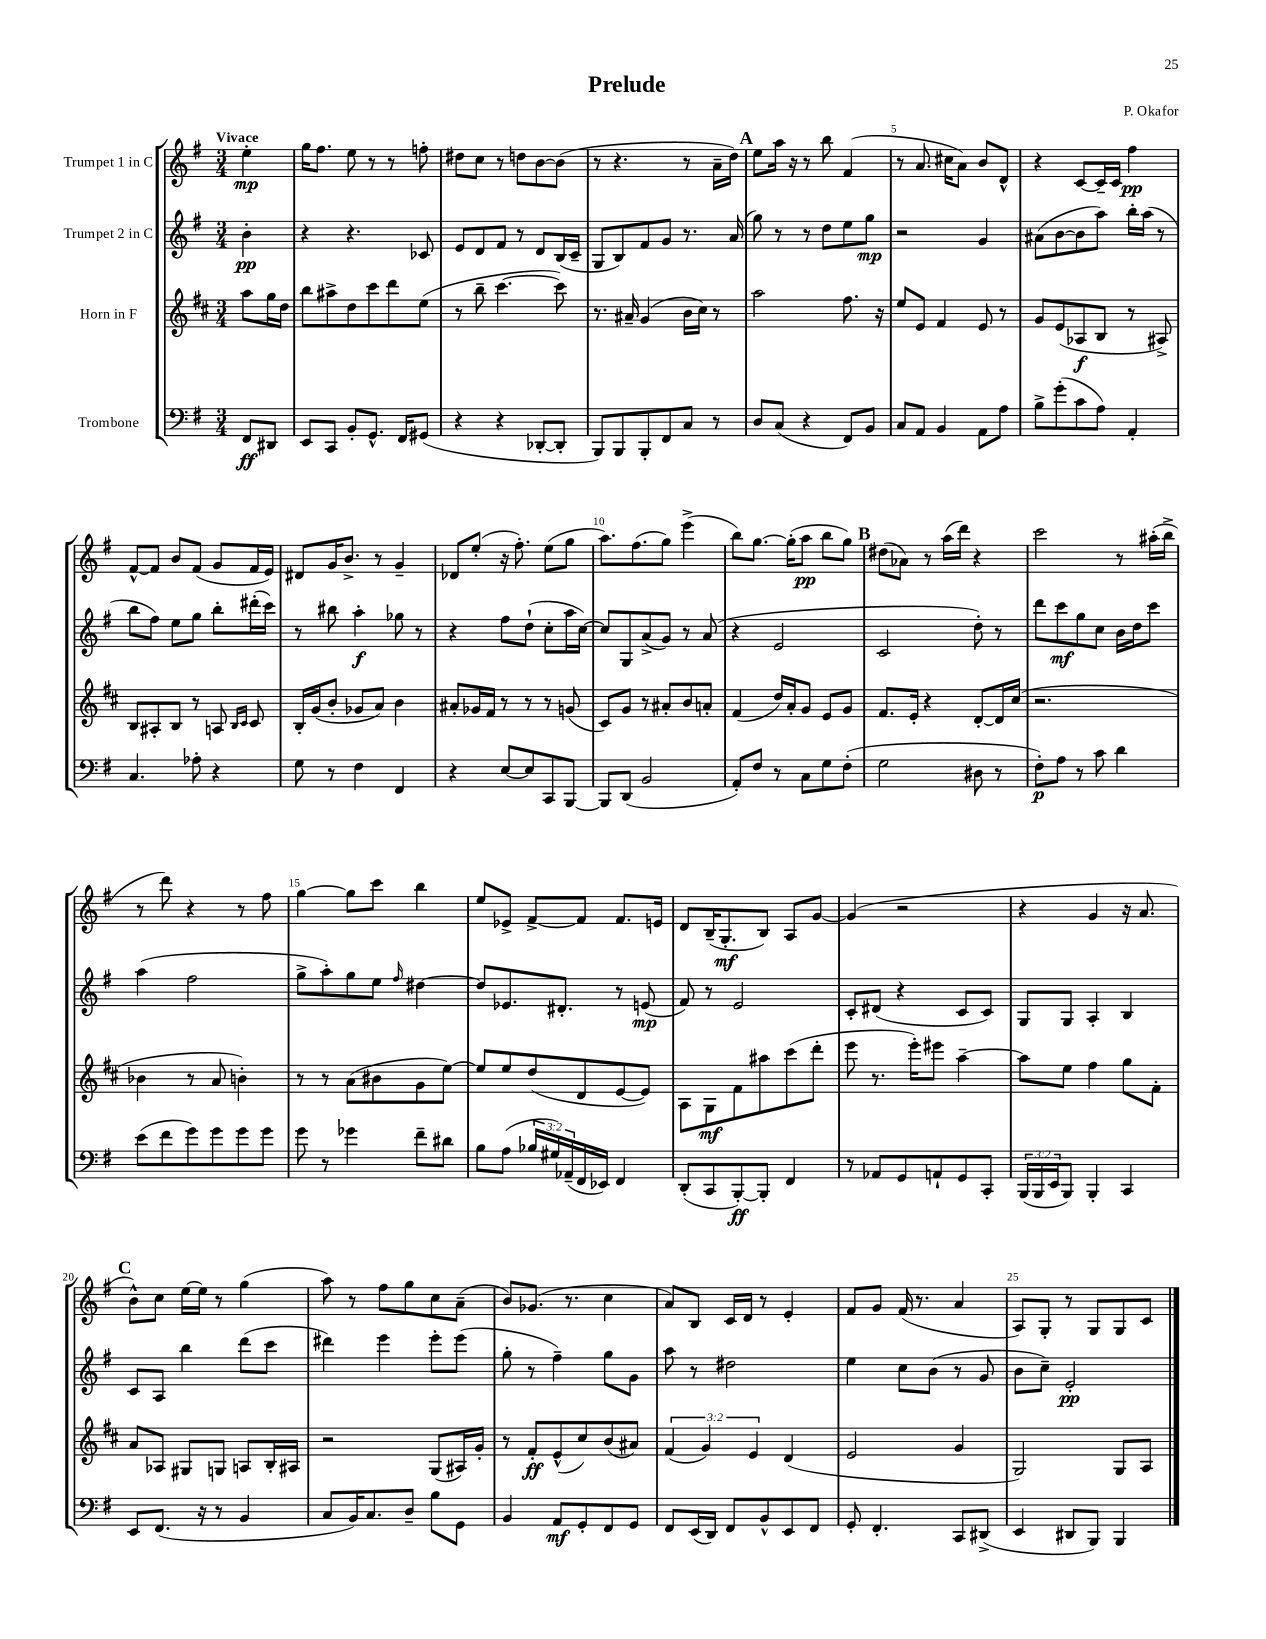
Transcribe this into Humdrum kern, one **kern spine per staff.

**kern	**kern	**kern	**kern
*staff4	*staff3	*staff2	*staff1
*clefF4	*clefG2	*clefG2	*clefG2
*k[f#]	*k[f#c#]	*k[f#]	*k[f#]
*M3/4	*M3/4	*M3/4	*M3/4
8FF#	8aa	4b'	4ee'
8DD#	16gg	.	.
.	16dd	.	.
=	=	=	=
8EE	8bb	4r	16gg
.	.	.	8.ff#
8CC	8aa#^	.	.
8BB'	8dd	4.r	8ee
8.GG^^	8ccc#	.	8r
.	8ddd	.	8r
16FF#	.	.	.
(8GG#	(8ee	8c-	8ff'
=	=	=	=
4r	8r	8e	8dd#
.	8bb~	8d	8cc
4r	[4.ccc#	8f#	8r
.	.	8r	8dd
[8DD-'	.	8d	[8b
8DD-']	8ccc#])	(16B	(8b]
.	.	16c~	.
=	=	=	=
8BBB)	8.r	8G	8r
8BBB	.	8B)	4.r
.	16a#~	.	.
8BBB'	(4g	8f#	.
8FF#	.	8g	.
8C	16b	8.r	8r
.	16cc#)	.	.
8r	8r	.	16a~
.	.	(16a	16dd)
=	=	=	=
8D	2aa	8gg)	8ee
(8C	.	8r	16aa
.	.	.	16r
4r	.	8r	8r
.	.	8dd	8bb
8FF#)	8.ff#	8ee	(4f#
8BB	.	8gg	.
.	16r	.	.
=	=	=	=
8C	8ee	2r	8r
8AA	8e	.	8.a
4BB	4f#	.	.
.	.	.	16cc#
.	.	.	8a)
8AA	8e	4g	8b
8A	8r	.	8d^^
=	=	=	=
8B^	8g	(8a#	4r
(8g'	(8e	[8b	.
8c	8A-	8b]	[8c
8A)	8B	8aa)	16c~]
.	.	.	16c
4AA'	8r	16bb'	4ff#
.	.	(16aa	.
.	8A#^)	8r	.
=	=	=	=
4.C	8B	8bb	[8f#^^
.	8A#'	8ff#)	8f#]
.	8B	8ee	8b
8A-'	8r	8gg	(8f#
4r	8A	8bb'	8g
.	16qqB	.	.
.	16qqc#	.	.
.	8c#	(16ddd#'	16f#
.	.	16ccc)	16e)
=	=	=	=
8G	16B'	8r	8d#
.	(16g	.	.
8r	8b'	8bb#	16g
.	.	.	8.b^
4F#	8g-	4aa'	.
.	8a)	.	8r
4FF#	4b	8gg-	4g~
.	.	8r	.
=	=	=	=
4r	8a#'	4r	8d-
.	16g-	.	(8ee'
.	16f#	.	.
[8E	8r	8ff#	16r
.	.	.	8.ff#')
8E]	8r	(8dd`	.
8CC	8r	8cc'	(8ee
[8BBB	(8g	16aa	8gg
.	.	[16cc)	.
=	=	=	=
8BBB]	8c#)	8cc]	8.aa)
(8DD	8g	8G	.
.	.	.	(8.ff#
2BB	8r	(8a^	.
.	8a#'	8g)	8gg)
.	8b	8r	(4eee^
.	8a'	(8a	.
=	=	=	=
8AA')	(4f#	4r	8bb)
8F#	.	.	[8.gg
8r	16dd)	2e	.
.	16a'	.	(16gg']
8C	8g	.	8aa
8G	8e	.	8bb
(8F#'	8g	.	8gg)
=	=	=	=
2G	8.f#	2c	(8dd#
.	.	.	8a-)
.	16e'	.	.
.	4r	.	8r
.	.	.	(16aa
.	.	.	16ddd)
8D#	[8d'	8dd')	4r
8r	16d]	8r	.
.	(16cc#	.	.
=	=	=	=
8F#')	2.r	8ddd	2ccc
8A	.	8ccc	.
8r	.	8gg	.
8c	.	8cc	.
4d	.	16b	8r
.	.	16dd	.
.	.	8ccc	(16aa#'
.	.	.	16bb^
=	=	=	=
(8e	4b-	(4aa	8r
8f#	.	.	8ddd)
8g)	8r	2ff#	4r
8g	8a	.	.
8g	4b')	.	8r
8g	.	.	8ff#
=	=	=	=
8g	8r	8gg^	[4gg
8r	8r	8aa')	.
4g-	(8a	8gg	8gg]
.	8b#	8ee	8ccc
.	.	16qqff#	.
8f#~	8g	[4dd#	4bb
8d#	[8ee)	.	.
=	=	=	=
8B	8ee]	8dd#]	8ee
(8A	8ee	8.e-	8e-^
24B-	(8dd	.	[8f#^
24G#)	.	.	.
.	.	8.d#'	.
(24AA-~	.	.	.
16FF#	8d	.	8f#]
16EE-)	.	.	.
4FF#	[8e	8r	8.f#
.	8e])	(8e	.
.	.	.	16e
=	=	=	=
(8DD'	8A	8f#)	8d
8CC	8G	8r	(16B~
.	.	.	8.G'
[8BBB')	8f#	2e	.
8BBB']	8aa#	.	8B)
4FF#	(8ccc#	.	8A
.	8ddd'	.	[8g
=	=	=	=
8r	8eee	8c'	(4g]
8AA-	8.r	(8d#	.
8GG	.	4r	2r
.	16eee')	.	.
8AA`	8eee#	.	.
8GG	[4aa~	8c	.
8CC'	.	8c)	.
=	=	=	=
(24BBB	8aa]	8G	4r
24BBB	.	.	.
24EE	.	.	.
8BBB)	8ee	8G	.
4BBB'	4ff#	4A'	4g
4CC	8gg	4B	16r
.	.	.	8.a
.	8f#'	.	.
=	=	=	=
8EE	8a	8c	8b^^)
(8.FF#	8A-	8A	8cc
.	8G#	4bb	[16ee
16r	.	.	16ee]
8r	8G	.	8r
4BB	8A	(8ddd	(4gg
.	16B'	8ccc	.
.	16A#	.	.
=	=	=	=
8C	2r	4ddd#)	8aa)
16BB)	.	.	8r
8.C	.	.	.
.	.	4eee	8ff#
8D~	.	.	8gg
8B	(8G	8eee'	8cc
8GG	16A#)	(8eee	(8a~
.	16g'	.	.
=	=	=	=
4BB	8r	8gg'	8b)
.	8f#'	8r	(8.g-
8AA	(8e^^	4ff#~)	.
.	.	.	8.r
8GG'	8cc#)	.	.
8FF#	(8b	8gg	4cc
8GG	8a#)	8g	.
=	=	=	=
8FF#	(6f#	8aa	8a)
(16EE	.	8r	8B
.	6g)	.	.
16DD)	.	.	.
8FF#	.	2dd#	16c
.	.	.	16d
.	6e	.	.
8BB^^	.	.	8r
8EE	(4d	.	4e'
8FF#	.	.	.
=	=	=	=
8GG'	2e	4ee	8f#
4.FF#'	.	.	8g
.	.	8cc	(16f#
.	.	.	8.r
.	.	(8b	.
8CC	4g	8r	4a
(8DD#^	.	8g	.
=	=	=	=
4EE	2G)	8b	8A)
.	.	8cc~)	8G'
8DD#	.	2e'	8r
8BBB)	.	.	8G
4BBB	8G	.	8G
.	8A	.	8c
==	==	==	==
*-	*-	*-	*-
